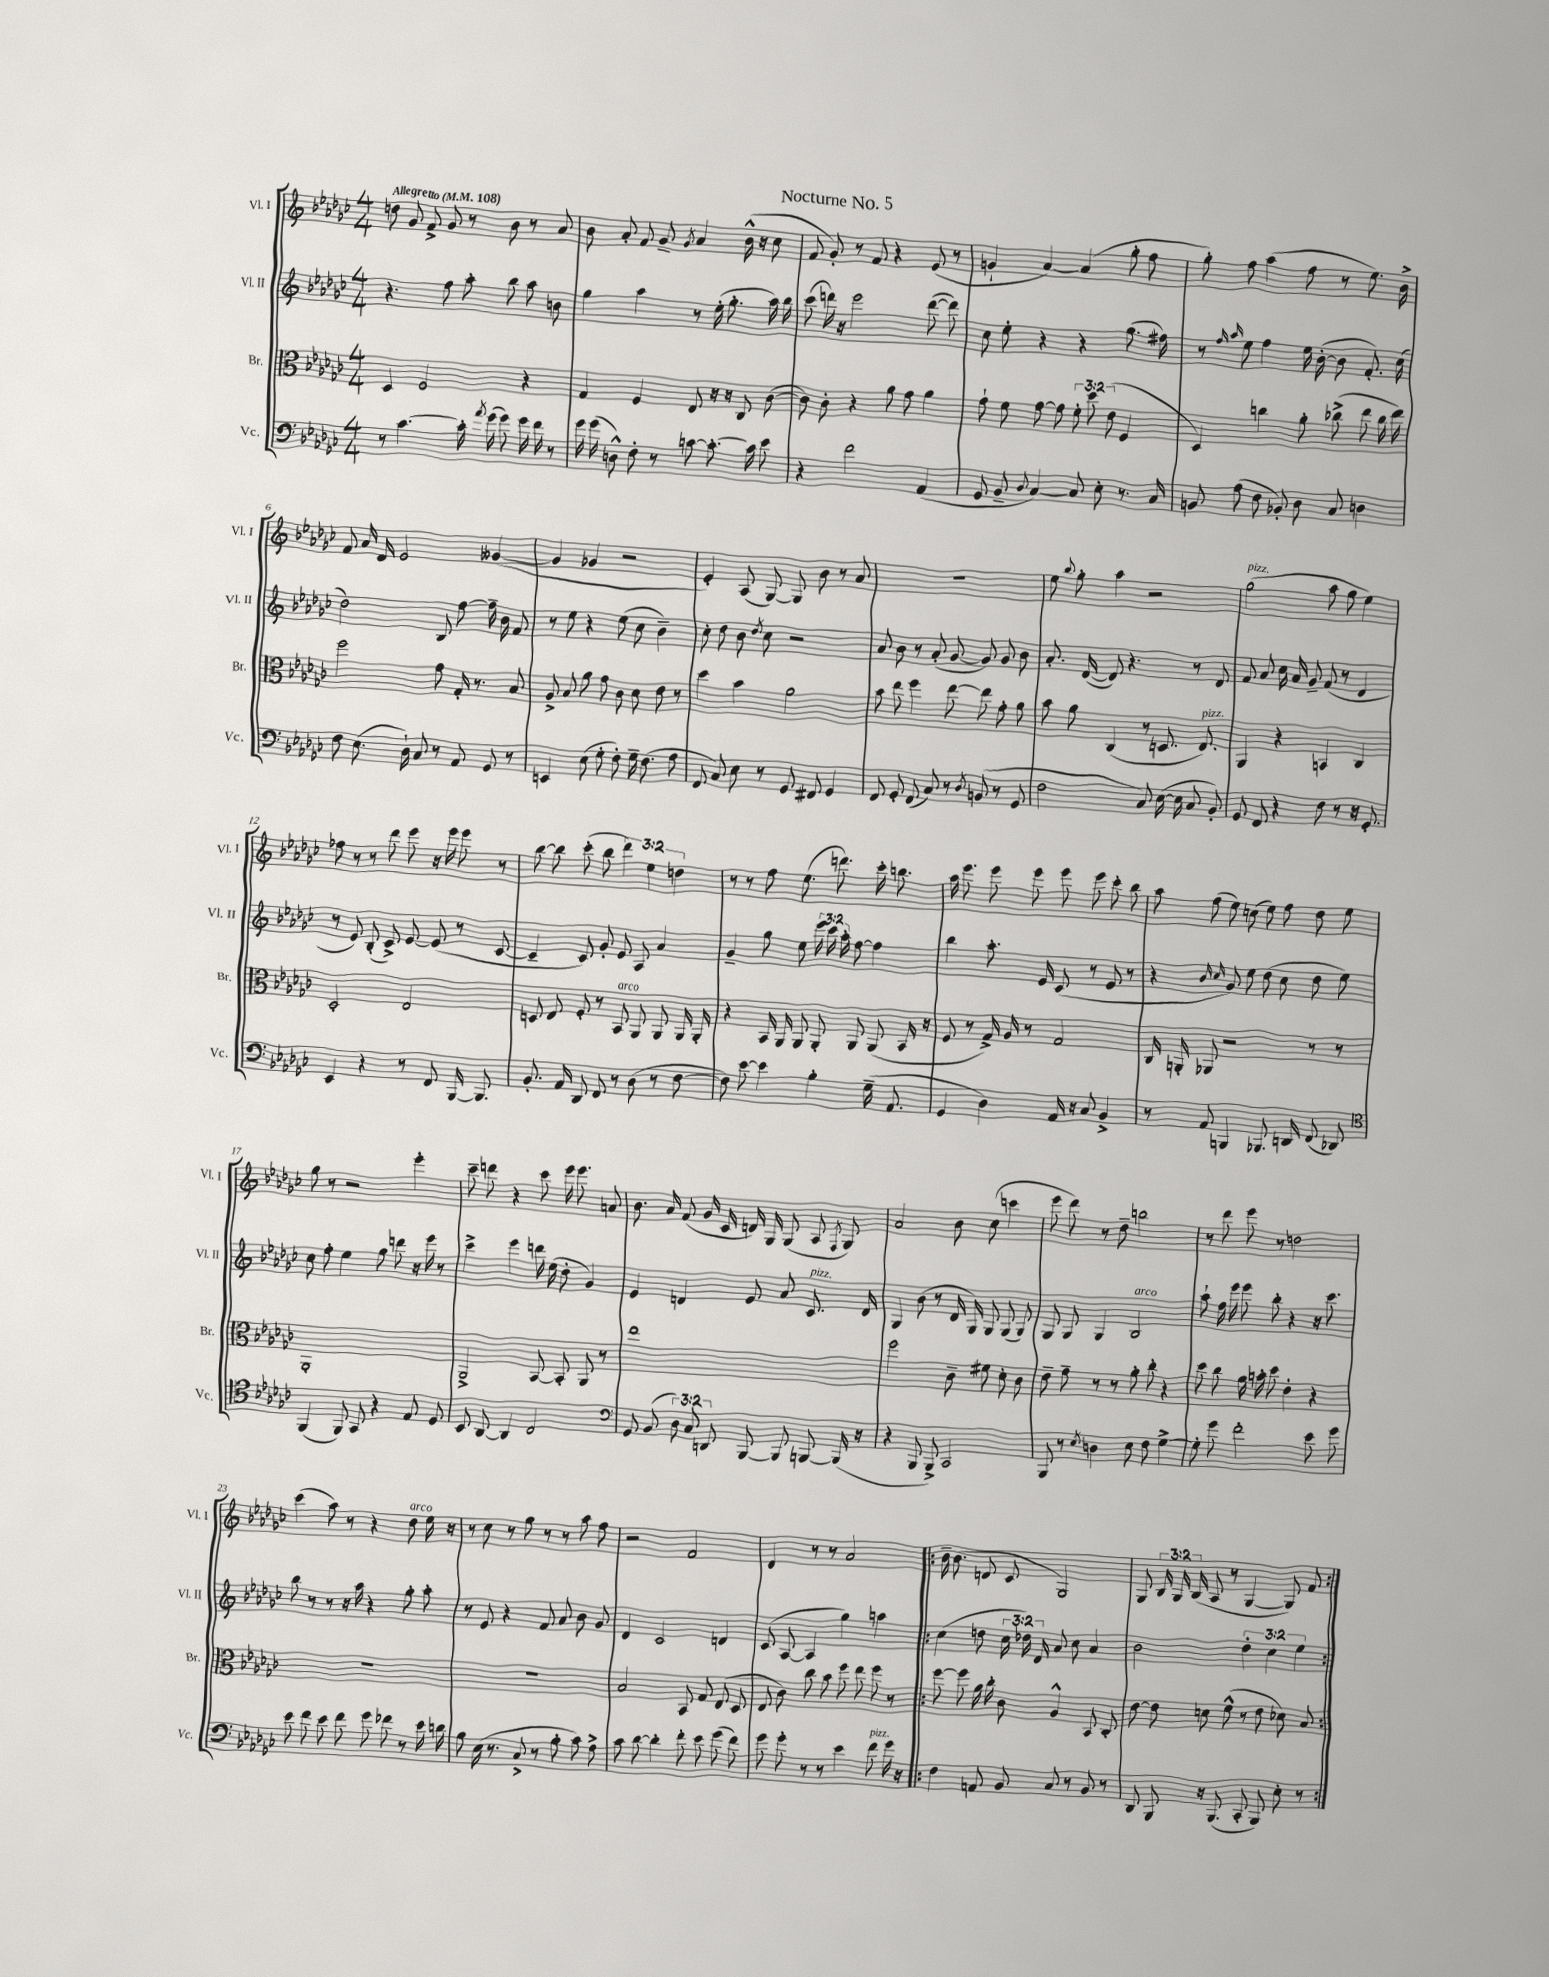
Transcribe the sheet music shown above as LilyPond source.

\header { title = "Nocturne No. 5" }
<<
\new StaffGroup <<
\new Staff = "s0" \with { instrumentName = "Vl. I" shortInstrumentName = "Vl. I" } {
    \clef treble \key ges \major \numericTimeSignature \time 4/4 \override Staff.TupletNumber.text = #tuplet-number::calc-fraction-text \tempo "Allegretto" 4 = 108
    \autoBeamOff d''8 ges'8 f'8-> ges'8 r8 bes'8 r8 aes'8 |
    bes'8 aes'8-. f'8 ges'8-- \acciaccatura { ges'8 } aes'4 bes'16-^( r16 ces''8 |
    f'8 ges'8-.) r8 f'8 r4 ees'8( r8 |
    g'4-! aes'4~) aes'4( ges''8-. f''8 |
    ges''8-.) f''8 aes''4( f''8 r8 ees''8.) bes'16-> |
    f'8 aes'16 des'16 ees'2 geses'4~( |
    geses'4 ges'4 r2 |
    ees'4-.) aes8( ges8~) ges8 bes'8 r8 aes'8 |
    R1 |
    ees''8 \appoggiatura { bes''8 } ges''8-. aes''4 r2 |
    ges''2^\markup { \italic "pizz." }( aes''8 ges''8 ees''4) |
    fes''8 r8 r8 des'''8 ees'''8 r16 ees'''16 ees'''8 r8 |
    bes''8~ bes''8 ces'''8-.( bes''8 \tuplet 3/2 { des'''4) ees''4 d''4 } |
    r8 r8 f''8 ees''8.( d'''8.) ces'''16-. b''8. |
    aes''16 ees'''8. ees'''8 ees'''8 ees'''8 ees'''8 ces'''8-. bes''8 |
    aes''8 f''8( ees''8) c''8( ees''8) f''8 des''8 ees''8 |
    ges''8 r8 r2 ees'''4-. |
    ces'''8-- d'''8 r4 ces'''8 ees'''16 ees'''8. a'8 |
    bes'8. aes'16 f'8( ges'16 ces'16 d'16) ges16 ges8( aes8 \acciaccatura { f8 } ges8) |
    aes'2 bes'8 ces''8( c'''4 |
    ees'''8 des'''8) r8 des''8-- b''2 |
    r8 des'''8 ees'''8 r8 d''2 |
    ces'''4( aes''8) r8 r4 des''8^\markup { \italic "arco" } ees''16 r16 |
    r8 ces''8 r8 ges''8 r8 r8 aes''8 f''8 |
    r2 f'2 |
    des'4 r8 r8 aes'2 |
    \repeat volta 2 { bes'16-- bes'8.( d'8 ces'8 ges2) |
    ges8 \tuplet 3/2 { bes16 ges16 bes16( } aes8 r8 ges4~ ges8) f'8 | }
}
\new Staff = "s1" \with { instrumentName = "Vl. II" shortInstrumentName = "Vl. II" } {
    \clef treble \key ges \major \numericTimeSignature \time 4/4 \override Staff.TupletNumber.text = #tuplet-number::calc-fraction-text
    \autoBeamOff r4. f''8 aes''8-. bes''8 aes''8 b'8 |
    ges''4 aes''4 r8 ees''16-.( ges''8.-. aes''16) bes''16 |
    ces'''8( d'''16) r16 ees'''2 d'''8~( d'''8) |
    ces''8 ees''8-. r4 r4 ges''8.( fis''16) |
    r8 \grace { f''16 aes''16 } ees''8 f''4 ees''16 bes'16~-.( bes'8 f'8.-.) ces''16( |
    des''2) bes8 f''8~ f''16-- bes'16 f'8 |
    r8 ees''8 r4 ees''8( ces''8 bes'4--) |
    ces''8-. des''8 bes'8 \acciaccatura { des''8 } ces''8 r2 |
    aes'8 bes'8 r8 aes'8-.( ges'8~ ges'8) ges'8 bes'8 |
    aes'8.-. des'16~( des'8) r4. r8 des'8 |
    f'8 aes'8 ces''16 aes'16 ges'8-- f'8( r8 des'4 |
    r8 ees'8) bes8-.( ces'8->) ees'8~ ees'8( r8 ces'8~ |
    ces'4-- ces'8) ges'8-. ees'8 aes8 aes'4 |
    ges'4-- ges''8 ees''8 \tuplet 3/2 { ees'''16 ces'''16 aes''16-. } f''8~ f''4 |
    bes''4 aes''8.-. ees'16 ces'8( r8 ees'8 r8 |
    r4 \grace { bes'16 ces''16 } ges'8) ees''8 des''8( ces''8 des''8 ees''8) |
    ces''8 f''8-. ees''4 ges''8 d'''8 r16 ees'''16 r8 |
    ces'''4-> ees'''4 d'''16 ees''16( des''8-. ges'4) |
    ees'4 d'4 ees'8 aes'8 ces'8.^\markup { \italic "pizz." } d'16 |
    ges4 bes'8( r8 des'16 ges16) ges8 ges8( ges8) |
    ges8 ges8 ges4 bes2^\markup { \italic "arco" } |
    aes''8-! f''16 ees'''16 ees'''8 bes''8-. r4 r16 ces'''8. |
    bes''8 r8 r8 r16 aes''16 r4 ges''8-. aes''8-. |
    r8 ees'8 r4 f'8 aes'8 bes'8 ges'8 |
    des'4 ces'2 d'4 |
    ces'8( aes8~ aes4 ges''4) a''4 |
    \repeat volta 2 { ces''4( d''8 \tuplet 3/2 { ces''16 des''16) des'16 } aes'8 ces''8 aes'4 |
    bes'2 \tuplet 3/2 { des''4-. ces''4 ees''4 } | }
}
\new Staff = "s2" \with { instrumentName = "Br." shortInstrumentName = "Br." } {
    \clef alto \key ges \major \numericTimeSignature \time 4/4 \override Staff.TupletNumber.text = #tuplet-number::calc-fraction-text
    \autoBeamOff des4 f2 r4 |
    ges4 f4 ees8 r16 r16 ces8 ces'8~( |
    ces'8) ces'8-. r4 aes'8 ges'8 aes'4 |
    ges'8-! f'8 ges'8~ ges'8 \tuplet 3/2 { f'8-. des''8 ees'8( } f4 |
    des4) c''4 aes'8-. ces''8->( ees''8 ces''16 ees''16) |
    f''2 ges'8 ges16-. r8. bes8 |
    aes8-> bes8 aes'8 ges'8 ces'8 des'8 ees'8 r8 |
    des''4 bes'4 aes'2 |
    bes'8 ees''8 f''4 ees''8~ ees''8 ges'8-. aes'8 |
    bes'8 aes'8 ces4( r8 d8. ees8.^\markup { \italic "pizz." }) |
    aes,4 r4 b,4 ces4 |
    des2-. ees2 |
    d8 ees8 f8-. r8 bes,8^\markup { \italic "arco" } aes,8 aes,8 aes,16 aes,16-. |
    r4 bes,16 aes,16 aes,8 aes,8-. aes,8 aes,8( bes,16 r16 |
    f8 r8 ges16->) aes16 r8 ges2 |
    ces16 a,16-. aes,8 r2 r8 r8 |
    aes,1-. |
    aes,2-> bes,8~ bes,8-. aes,8 r8 |
    ees''1 |
    f''2 ces'8-- fis'8 des'8-. ces'8 |
    ees'8-- ges'8-- r8 r8 aes'8-. ces''8-. r4 |
    des''8 ces''8 aes'16 b'16-. des''8 ees'4-. r4 |
    R1 |
    R1 |
    bes2 bes,8 ges8 ees8( des8 |
    ees8 ces'8) ces''8 bes'8 f''8 ees''8 f''8 r8 |
    \repeat volta 2 { f''8~ f''8 aes'16 ces''16-. ces'8 aes4-^ bes,8 ces8-. |
    ees'8~ ees'8 d'8 f'8-^( r8 ees'8 des'8) bes8 | }
}
\new Staff = "s3" \with { instrumentName = "Vc." shortInstrumentName = "Vc." } {
    \clef bass \key ges \major \numericTimeSignature \time 4/4 \override Staff.TupletNumber.text = #tuplet-number::calc-fraction-text
    \autoBeamOff r8 ces'4.~ ces'16-. \acciaccatura { aes'8 } ges'16( ges'8) ges'16 f'16 r8 |
    ges'16 ges'16( d8-^) f8-. r8 c'8~ c'8.~-. c'16 ees'8 |
    r4 f'2 aes,4( |
    ges,8 bes,8-- \appoggiatura { des8 } ces4~) ces8 ees8-. r8. ces16 |
    b,8 aes8( f8 bes,8-.) des8 ces8 d4 |
    f8 ees8.( des16-!) ces8 r8 aes,8 ges,8 r8 |
    e,4 ees8( ges8-. f8-.) ges16-- f8.( aes8 |
    f,8 ces8) ees8 r8 ges,8 fis,8 ges,4 |
    f,8 ges,8-. f,8( ces8) r8 \acciaccatura { des8 } b,8( r8 ges,8 |
    f2 ces8) ees16~( ees16 ces8 bes,8-.) |
    ges,8 f,8 r4 f8 r8 r16 ges,8.-. |
    ees,4 r4 r8 f,8 bes,,16~ bes,,8. |
    bes,8.-. aes,16 des,8 f,8 r8 des8( r8 f8~ |
    f8) ees'8~ ees'4 bes4-. ges16--( aes,8. |
    ges,4 des4) aes,16 r16 ces8 bes,4-> |
    r8 aes,8 b,,4 bes,,8. d,16 f,8( des,8) |
    \clef tenor f,4( f,8) ges,8 r4 ees8 des8 |
    bes,8 aes,8~ aes,4 ces2 |
    \clef bass ges,8 bes,8( \tuplet 3/2 { des8) ces8 d,8 } bes,,8~ bes,,8 b,,8~ b,,16( r16 |
    r4 bes,,8 bes,,8->) ces,2 |
    bes,,8 r8 \acciaccatura { ees8 } d4 ees8 f8 ges4~-> |
    ges8-. ges'8 f'2-. ees'8 ges'8 |
    ees'8 f'8 ees'8 f'8 ges'8 fes'8 r8 ees'16 d'16 |
    bes8 ees16( r8. ces8-> r8 bes8-. ces'8) aes8-> |
    ces'8 des'8~ des'4-. f'8-. ees'8 ges'8( f'8) |
    ges'8 ges'8-. r8 r8 ees'4 f'8^\markup { \italic "pizz." } ges'16 r16 |
    \repeat volta 2 { f4 a,8 bes,8 ces8 r8 bes,8 r8 |
    des,8 bes,,8 r16 bes,,8.( ces,8-. bes,,8) ees8-. r8 | }
}
>>
>>
